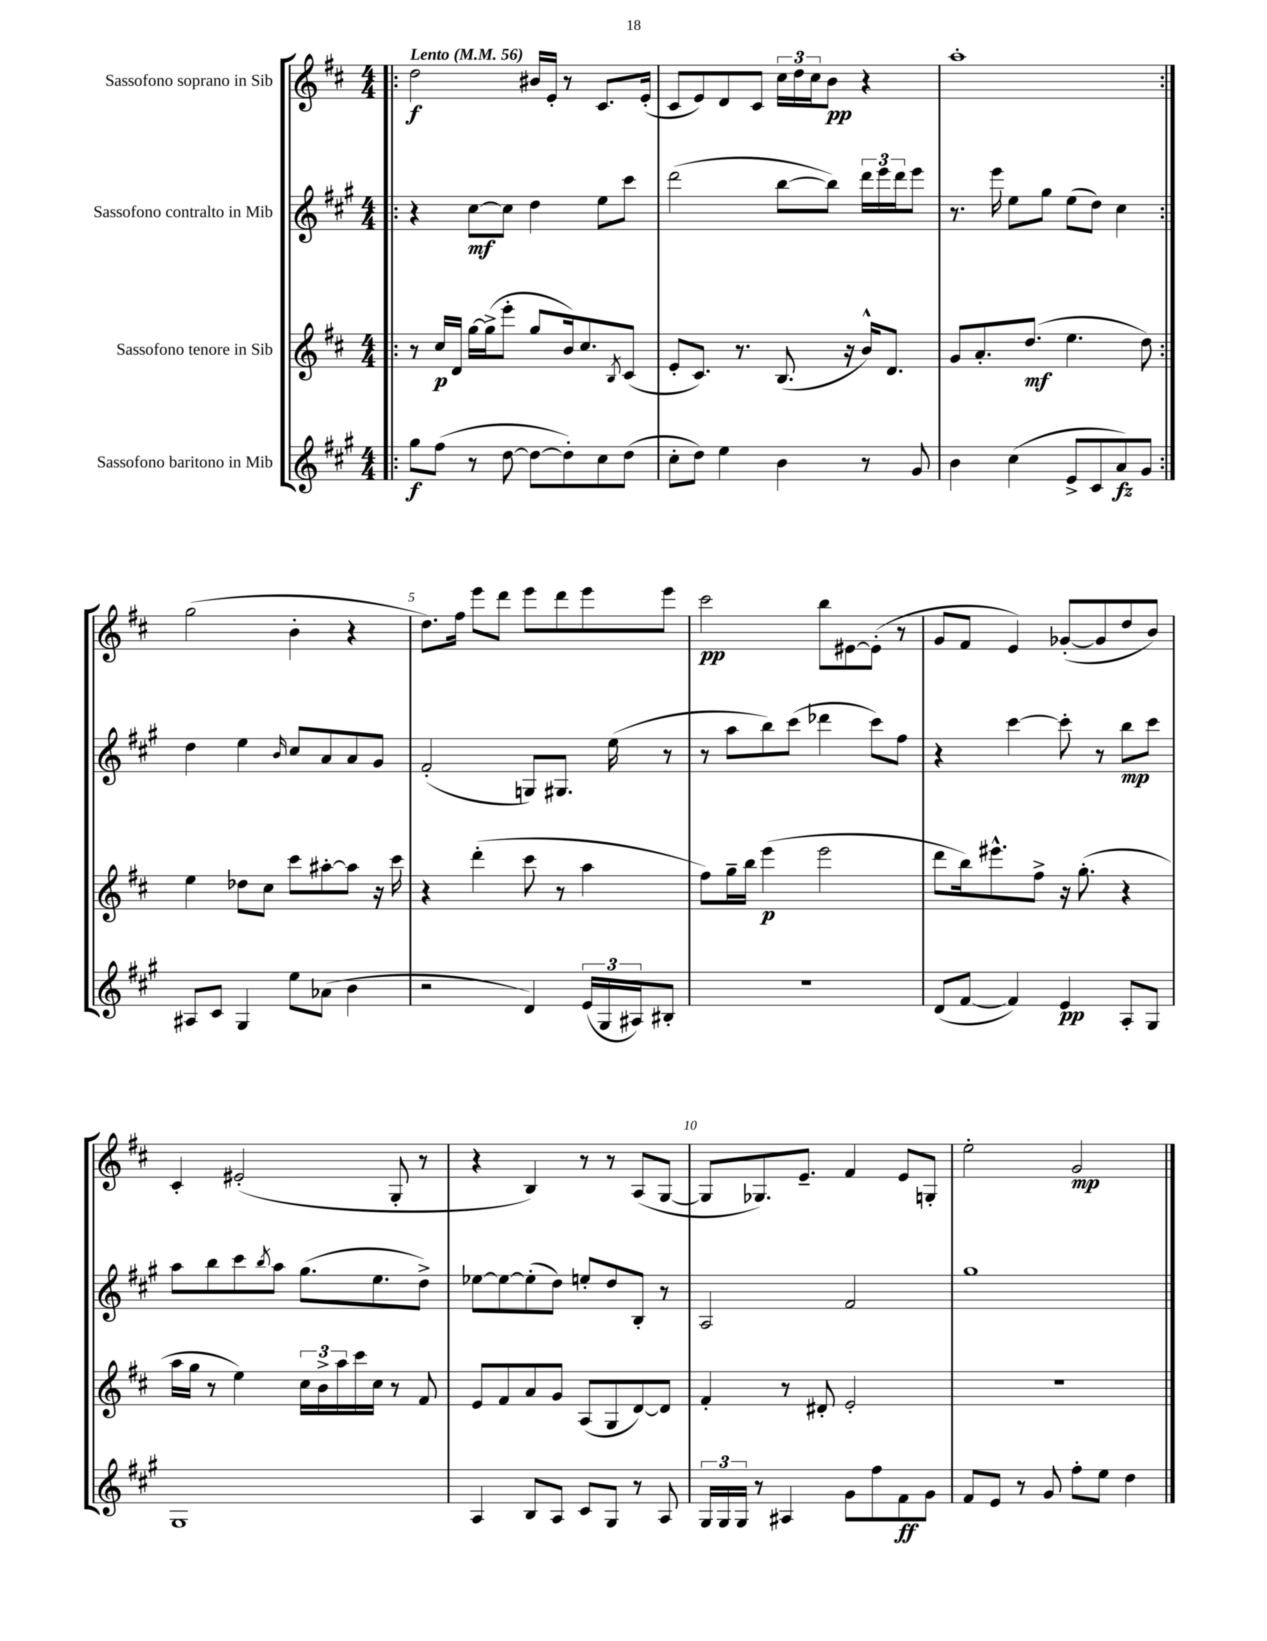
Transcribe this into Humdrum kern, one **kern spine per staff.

**kern	**kern	**kern	**kern
*staff4	*staff3	*staff2	*staff1
*clefG2	*clefG2	*clefG2	*clefG2
*k[f#c#g#]	*k[f#c#]	*k[f#c#g#]	*k[f#c#]
*M4/4	*M4/4	*M4/4	*M4/4
*MM56	*MM56	*MM56	*MM56
=!|:	=!|:	=!|:	=!|:
8gg#	8r	4r	2dd
(8ff#	16cc#	.	.
.	16d	.	.
8r	[16gg	[8cc#	.
.	(16gg^]	.	.
[8dd	8eee'	8cc#]	.
8dd_	8gg	4dd	16b#
.	.	.	16e'
8dd'])	16b)	.	8r
.	8.cc#	.	.
8cc#	.	8ee	8.c#
.	8qB	.	.
(8dd	(8c#	8ccc#	.
.	.	.	(16e'
=	=	=	=
8cc#'	8e'	(2ddd	8c#
8dd)	8.c#)	.	8e)
4ee	.	.	8d
.	8.r	.	.
.	.	.	8c#
4b	(8.B	[8bb	24cc#
.	.	.	24dd
.	.	.	24cc#
.	.	8bb])	8b
.	16r	.	.
8r	16b^^)	24ddd	4r
.	.	24eee	.
.	8.d	.	.
.	.	24ddd	.
8g#	.	8eee	.
=	=	=	=
4b	8g	8.r	1aa'
.	8.a'	.	.
.	.	16eee	.
(4cc#	.	8ee	.
.	(8.dd	.	.
.	.	8gg#	.
8e^	4.ee	(8ee	.
8c#	.	8dd)	.
8a)	.	4cc#	.
8g#	8dd)	.	.
=:|!	=:|!	=:|!	=:|!
8A#	4ee	4dd	(2gg
8c#	.	.	.
4G#	8dd-	4ee	.
.	8cc#	.	.
.	.	16qqb	.
8ee	8ccc#	8cc#	4b'
(8a-	[8aa#'	8a	.
4b	8aa#]	8a	4r
.	16r	8g#	.
.	16ccc#	.	.
=	=	=	=
2r	4r	(2f#'	8.dd)
.	.	.	16ff#
.	(4ddd'	.	8eee
.	.	.	8ddd
4d)	8ccc#	8G)	8eee
.	8r	8.G#	8ddd
(24e	4aa	.	8eee
24G#	.	.	.
.	.	(16ee	.
24A#)	.	.	.
8B#'	.	8r	8eee
=	=	=	=
1r	8ff#)	8r	2ccc#
.	16gg~	8aa	.
.	16bb	.	.
.	(4eee	8bb)	.
.	.	(8ccc#	.
.	2eee	4ddd-	8bb
.	.	.	[8e#
.	.	8ccc#)	(8e#']
.	.	8ff#	8r
=	=	=	=
(8d	8ddd	4r	8g
[8f#	16bb)	.	8f#
.	8.eee#^^	.	.
4f#])	.	[4ccc#	4e)
.	8ff#^	.	.
4e	16r	8ccc#']	([8g-'
.	(8.gg'	.	.
.	.	8r	8g-]
8A'	4r	8bb	8dd
8G#	.	8ccc#	8b)
=	=	=	=
1G#	16aa	8aa	4c#'
.	16gg	.	.
.	8r	8bb	.
.	4ee)	8ccc#	(2e#'
.	.	8qbb	.
.	.	8aa	.
.	24cc#	(8.gg#	.
.	24b^	.	.
.	24aa	.	.
.	16ccc#	.	.
.	16cc#	8.ee	.
.	8r	.	8G'
.	8f#	8dd^)	8r
=	=	=	=
4A	8e	[8ee-	4r
.	8f#	8ee-_	.
8B	8a	(8ee-']	4B)
8A	8g	8dd)	.
8c#	(8A	8ee'	8r
8G#	8G	8dd	8r
8r	[8d)	8B'	(8A
8A	8d]	8r	[8G
=	=	=	=
24G#	4f#'	2A	8G]
24G#	.	.	.
24G#	.	.	.
8r	.	.	8.G-)
4A#	8r	.	.
.	.	.	8.e~
.	8d#'	.	.
8g#	2e'	2f#	4f#
8ff#	.	.	.
8f#	.	.	8e
8g#	.	.	8G'
=	=	=	=
8f#	1r	1gg#	2ee'
8e	.	.	.
8r	.	.	.
8g#	.	.	.
8ff#'	.	.	2g
8ee	.	.	.
4dd	.	.	.
==	==	==	==
*-	*-	*-	*-
